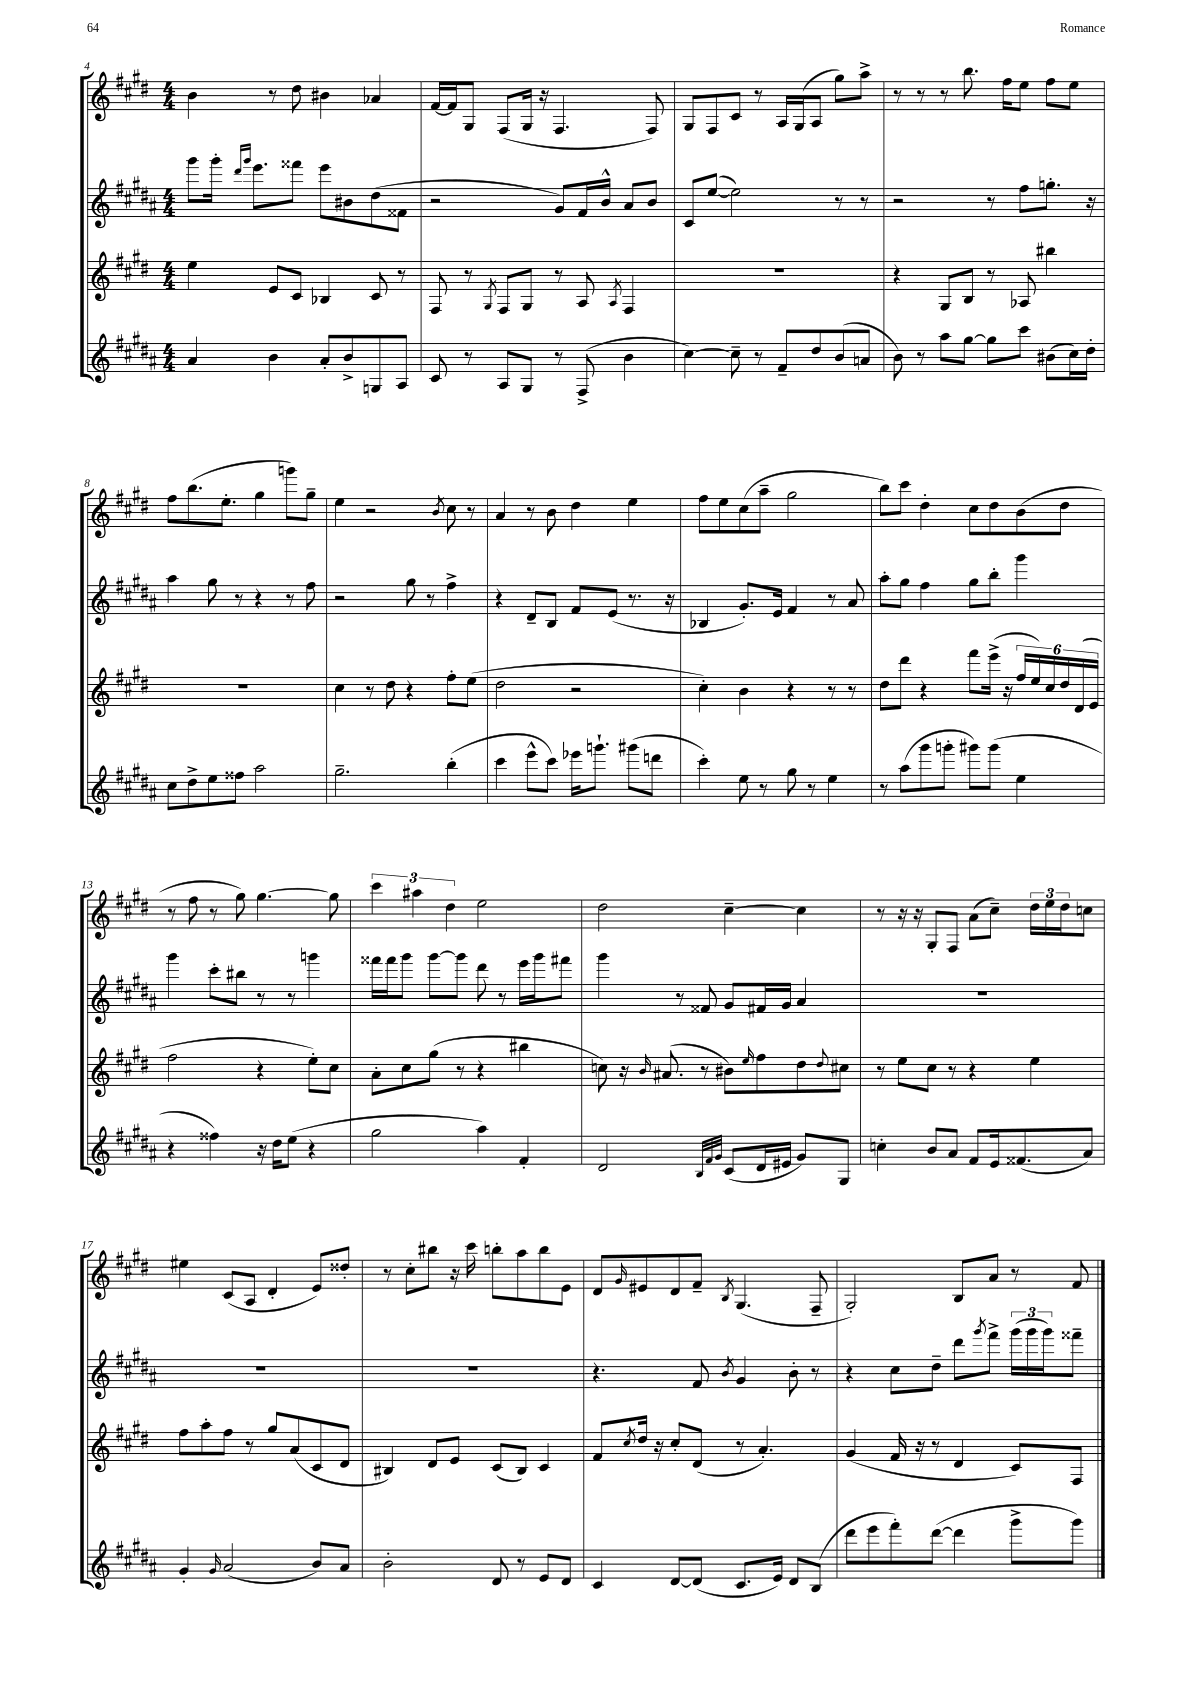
<<
\new StaffGroup <<
\new Staff = "s0" {
    \clef treble \key e \major \numericTimeSignature \time 4/4
    b'4 r8 dis''8 bis'4 aes'4 |
    fis'16~ fis'16 gis8 fis8( gis16 r16 fis4. fis8) |
    gis8 fis8 cis'8 r8 a16 gis16( a8 gis''8) a''8-> |
    r8 r8 r8 b''8. fis''16 e''8 fis''8 e''8 |
    fis''8 b''8.( e''8.-. gis''4 g'''8) gis''8-- |
    e''4 r2 \acciaccatura { b'8 } cis''8 r8 |
    a'4 r8 b'8 dis''4 e''4 |
    fis''8 e''8 cis''8( a''8-- gis''2 |
    b''8) cis'''8 dis''4-. cis''8 dis''8 b'8( dis''8 |
    r8 fis''8 r8 gis''8) gis''4.~ gis''8 |
    \tuplet 3/2 { cis'''4 ais''4 dis''4 } e''2 |
    dis''2 cis''4~-- cis''4 |
    r8 r16 r16 gis8-. fis8 a'8( cis''8--) \tuplet 3/2 { dis''16 e''16 dis''16 } c''8 |
    eis''4 cis'8( a8 dis'4-. e'8) disis''8-. |
    r8 cis''8-. bis''8 r16 cis'''16 b''8-. a''8 b''8 e'8 |
    dis'8 \grace { gis'16 } eis'8 dis'8 fis'8-- \acciaccatura { b8 } gis4.( fis8-- |
    gis2-.) b8 a'8 r8 fis'8 \bar "|." |
}
\new Staff = "s1" {
    \clef treble \key b \major \numericTimeSignature \time 4/4
    gis'''8 gis'''16-. \grace { dis'''16 gis'''16 } e'''8. fisis'''8 e'''8 bis'8 dis''8( fisis'8 |
    r2 gis'8) fis'16 b'16-^ ais'8 b'8 |
    cis'8 e''8~( e''2) r8 r8 |
    r2 r8 fis''8 g''8.-. r16 |
    ais''4 gis''8 r8 r4 r8 fis''8 |
    r2 gis''8 r8 fis''4-> |
    r4 dis'8-- b8 fis'8 e'8( r8. r16 |
    bes4 gis'8.-.) e'16 fis'4 r8 ais'8 |
    ais''8-. gis''8 fis''4 gis''8 b''8-. gis'''4 |
    gis'''4 cis'''8-. bis''8 r8 r8 g'''4 |
    fisis'''16 fisis'''16 gis'''8 gis'''8~ gis'''8 dis'''8 r8 e'''16 gis'''16 fis'''8 |
    gis'''4 r8 fisis'8 gis'8 fis'16 gis'16 ais'4 |
    R1 |
    R1 |
    R1 |
    r4. fis'8 \acciaccatura { b'8 } gis'4 b'8-. r8 |
    r4 cis''8 dis''8-- dis'''8 \acciaccatura { gis'''8 } fis'''8-> \tuplet 3/2 { gis'''16( gis'''16 gis'''16) } fisis'''8-- \bar "|." |
}
\new Staff = "s2" {
    \clef treble \key e \major \numericTimeSignature \time 4/4
    e''4 e'8 cis'8 bes4 cis'8 r8 |
    fis8 r8 \acciaccatura { gis8 } fis8 gis8 r8 a8 \acciaccatura { a8 } fis4 |
    R1 |
    r4 gis8 b8 r8 aes8 bis''4 |
    R1 |
    cis''4 r8 dis''8 r4 fis''8-. e''8( |
    dis''2 r2 |
    cis''4-.) b'4 r4 r8 r8 |
    dis''8 dis'''8 r4 fis'''8 e'''16->( r16 \tuplet 6/4 { fis''16 e''16) cis''16 dis''16 dis'16( e'16 } |
    fis''2 r4 e''8-.) cis''8 |
    a'8-. cis''8 gis''8( r8 r4 bis''4 |
    c''8) r16 \grace { b'16 } ais'8.( r8 bis'8) \grace { e''16 } fis''8 dis''8 \appoggiatura { dis''8 } cis''8 |
    r8 e''8 cis''8 r8 r4 e''4 |
    fis''8 a''8-. fis''8 r8 gis''8 a'8( cis'8 dis'8 |
    bis4) dis'8 e'8 cis'8( bis8) cis'4 |
    fis'8 \acciaccatura { cis''8 } dis''16 r16 cis''8-. dis'8( r8 a'4.-.) |
    gis'4( fis'16 r16 r8 dis'4 cis'8) fis8 \bar "|." |
}
\new Staff = "s3" {
    \clef treble \key b \major \numericTimeSignature \time 4/4
    ais'4 b'4 ais'8-. b'8-> g8 ais8 |
    cis'8 r8 ais8 gis8 r8 fis8->( b'4 |
    cis''4~) cis''8-- r8 fis'8-- dis''8 b'8( a'8 |
    b'8) r8 ais''8 gis''8~ gis''8 cis'''8 bis'8( cis''16) dis''16-. |
    cis''8 dis''8-> e''8 fisis''8 ais''2 |
    gis''2.-- b''4-.( |
    cis'''4 e'''8-^ cis'''8) ees'''16 g'''8.-! gis'''8( d'''8 |
    cis'''4-.) e''8 r8 gis''8 r8 e''4 |
    r8 ais''8( gis'''8 g'''8-. gis'''8) gis'''8( e''4 |
    r4 fisis''4) r16 dis''16 e''8( r4 |
    gis''2 ais''4) fis'4-. |
    dis'2 \grace { b32 fis'32 gis'32 } cis'8( dis'16 eis'16 gis'8) gis8 |
    c''4-. b'8 ais'8 fis'8 e'16 fisis'8.( ais'8) |
    gis'4-. \grace { gis'16 } ais'2( b'8) ais'8 |
    b'2-. dis'8 r8 e'8 dis'8 |
    cis'4 dis'8~ dis'8( cis'8. e'16) dis'8 b8( |
    dis'''8 e'''8 fis'''8-.) dis'''8~( dis'''4 gis'''8-> gis'''8) \bar "|." |
}
>>
>>
\layout { \context { \Score currentBarNumber = #4 } }
